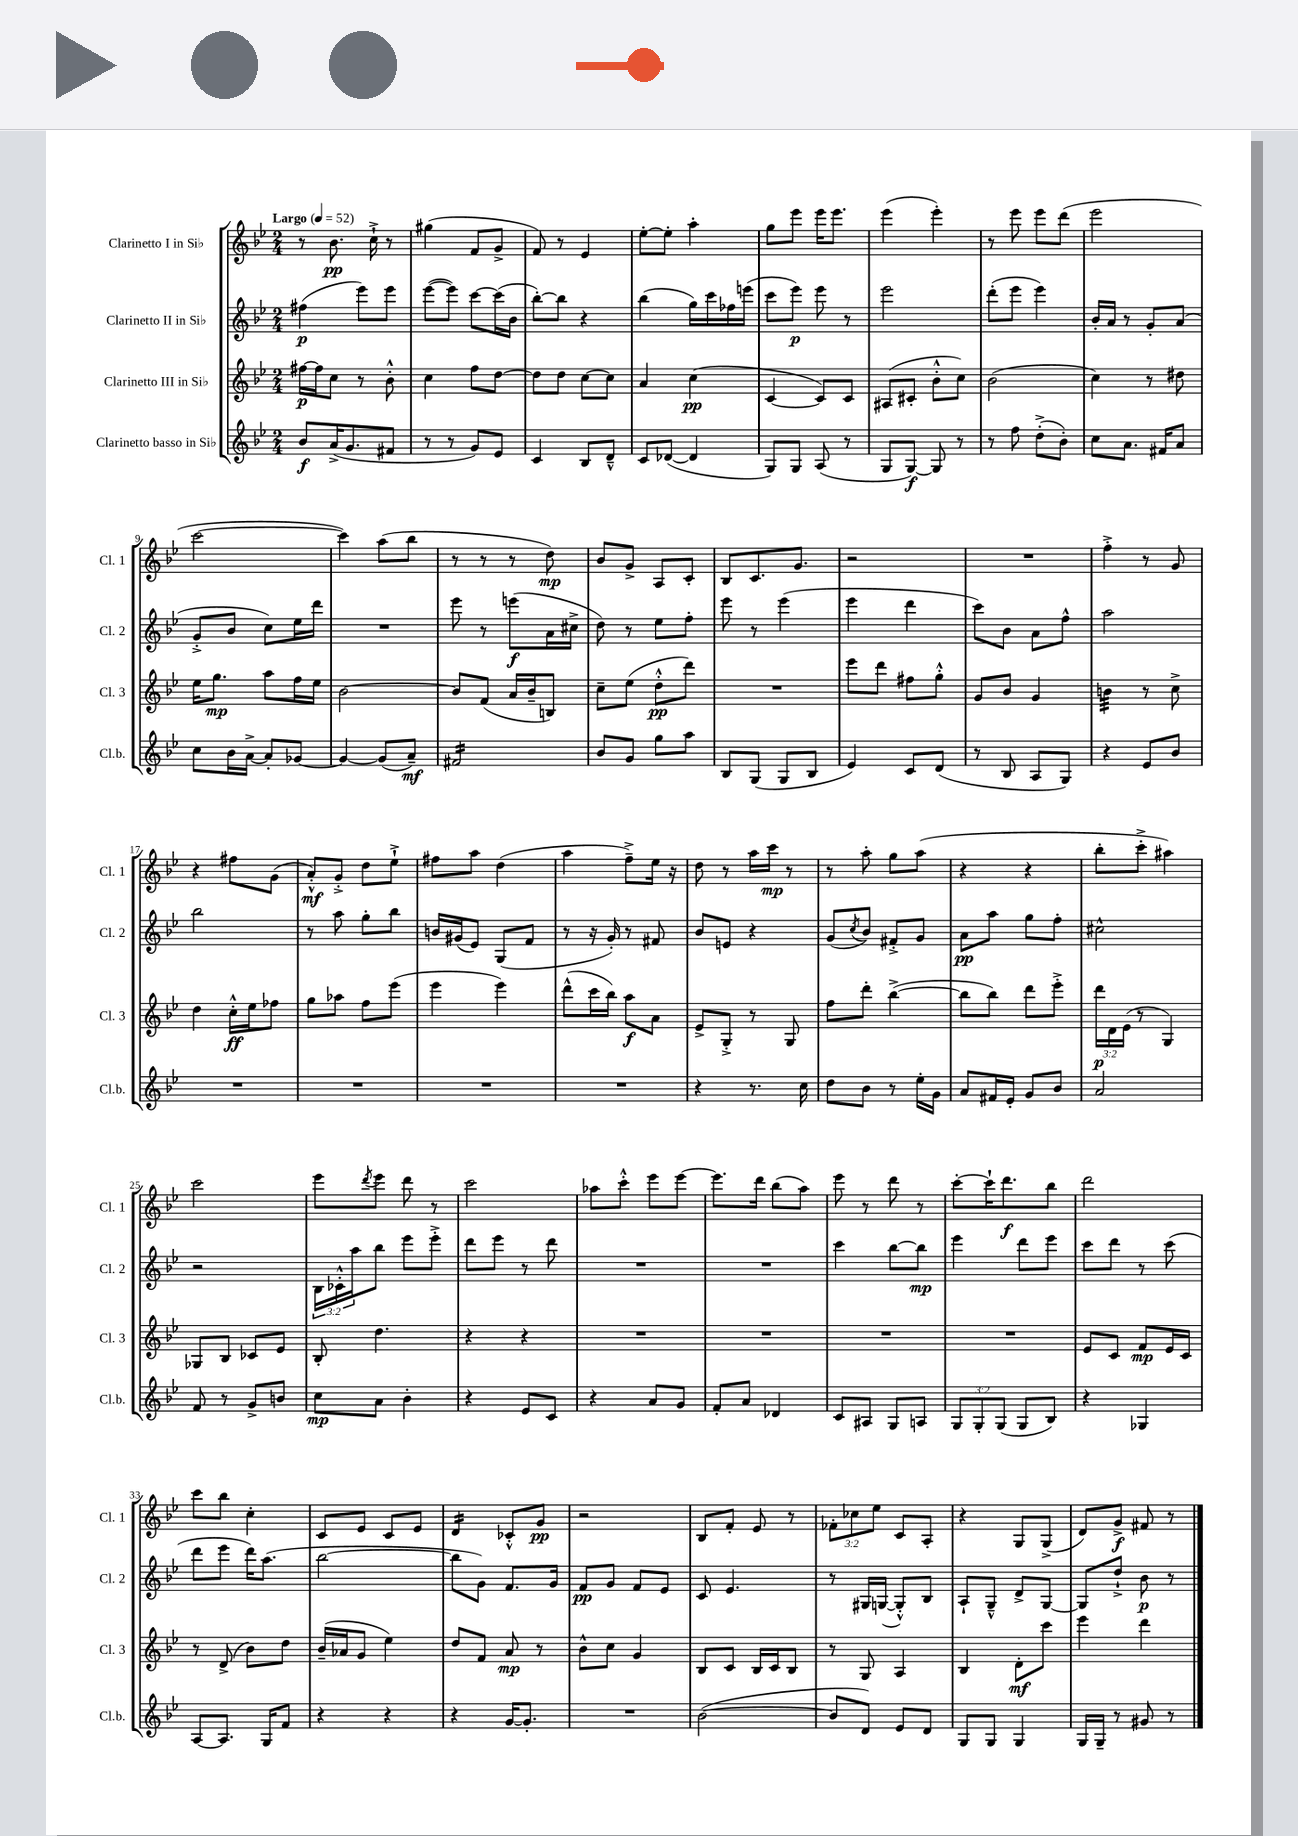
<<
\new StaffGroup <<
\new Staff = "s0" \with { instrumentName = "Clarinetto I in Sib" shortInstrumentName = "Cl. 1" } {
    \clef treble \key bes \major \numericTimeSignature \time 2/4 \override Staff.TupletNumber.text = #tuplet-number::calc-fraction-text \tempo "Largo" 4 = 52
    r8 bes'8.\pp c''16-!-> r8 |
    gis''4( f'8 g'8-> |
    f'8) r8 ees'4 |
    ees''8~-. ees''8-. a''4-. |
    g''8 ees'''8 ees'''16 ees'''8. |
    ees'''4( ees'''4-.) |
    r8 ees'''8 ees'''8 d'''8( |
    ees'''2 |
    c'''2~ |
    c'''4) a''8( bes''8 |
    r8 r8 r8 d''8\mp) |
    bes'8 g'8-> a8 c'8-. |
    bes8 c'8. g'8. |
    r2 |
    R2 |
    f''4-.-> r8 g'8 |
    r4 fis''8 g'8( |
    a'8-.-^\mf) g'8-.-> d''8 ees''8-!-> |
    fis''8 a''8 d''4( |
    a''4 f''8--->) ees''16 r16 |
    d''8 r8 a''16 c'''16\mp r8 |
    r8 a''8-. g''8 a''8( |
    r4 r4 |
    bes''8-. c'''8-.-> ais''4) |
    c'''2 |
    ees'''8 \acciaccatura { d'''8 } ees'''8 d'''8 r8 |
    c'''2 |
    aes''8 c'''8-.-^ ees'''8 ees'''8~ |
    ees'''8. d'''16 bes''8( a''8) |
    ees'''8 r8 d'''8 r8 |
    c'''8~-. c'''16-! d'''8.\f bes''8 |
    d'''2 |
    c'''8 bes''8 c''4-. |
    c'8 ees'8 c'8 ees'8 |
    d'4:16 ces'8-.-^ g'8\pp |
    r2 |
    bes8 f'8-. ees'8 r8 |
    \tuplet 3/2 { fes'8-. ces''8 ees''8 } c'8 a8-. |
    r4 g8 g8->( |
    d'8) g'8->\f fis'8 r8 \bar "|." |
}
\new Staff = "s1" \with { instrumentName = "Clarinetto II in Sib" shortInstrumentName = "Cl. 2" } {
    \clef treble \key bes \major \numericTimeSignature \time 2/4 \override Staff.TupletNumber.text = #tuplet-number::calc-fraction-text
    fis''4\p( ees'''8) ees'''8 |
    ees'''8~( ees'''8) c'''8~ c'''16( bes'16 |
    bes''8~-.) bes''8 r4 |
    bes''4( g''16) c'''16 fes''16 e'''16( |
    c'''8 ees'''8\p) ees'''8 r8 |
    ees'''2 |
    d'''8-.( ees'''8 ees'''4) |
    bes'16-. a'16 r8 g'8-. a'8( |
    g'8-.-> bes'8 c''8) ees''16 d'''16 |
    R2 |
    ees'''8 r8 e'''8\f( a'16 cis''16-> |
    d''8) r8 ees''8 f''8-. |
    ees'''8 r8 ees'''4( |
    ees'''4 d'''4 |
    c'''8) bes'8 a'8 f''8-^ |
    a''2 |
    bes''2 |
    r8 a''8 g''8-. bes''8 |
    b'16 gis'16( ees'8) g8( f'8 |
    r8 r16 g'16-.) r8 fis'8 |
    bes'8 e'8 r4 |
    g'8( \acciaccatura { c''8 } bes'8) fis'8-.-> g'8 |
    a'8\pp a''8 g''8 f''8-. |
    cis''2-^ |
    r2 |
    \tuplet 3/2 { bes16 ces'16-.-^ a''16 } bes''8 ees'''8 ees'''8-.-> |
    d'''8 ees'''8 r8 d'''8 |
    R2 |
    R2 |
    c'''4 bes''8~ bes''8\mp |
    ees'''4 d'''8 ees'''8 |
    c'''8 d'''8 r8 c'''8( |
    d'''8 ees'''8 d'''16) a''8.( |
    bes''2~ |
    bes''8 g'8) f'8. g'16 |
    f'8\pp g'8 f'8 ees'8 |
    c'8 ees'4. |
    r8 gis16 g16~( g8-.-^) bes8 |
    a8-! g8---^ d'8-> g8~ |
    g8 d''8-!-> bes'8\p r8 \bar "|." |
}
\new Staff = "s2" \with { instrumentName = "Clarinetto III in Sib" shortInstrumentName = "Cl. 3" } {
    \clef treble \key bes \major \numericTimeSignature \time 2/4 \override Staff.TupletNumber.text = #tuplet-number::calc-fraction-text
    fis''16~\p fis''16 c''8 r8 bes'8-.-^ |
    c''4 f''8 d''8~ |
    d''8 d''8 c''8~ c''8 |
    a'4 c''4\pp( |
    c'4~ c'8) c'8 |
    ais8( cis'8-. bes'8-.-^ c''8) |
    bes'2( |
    c''4) r8 dis''8 |
    ees''16 g''8.\mp a''8 f''16 ees''16 |
    bes'2~ |
    bes'8 f'8( a'16 bes'16-- b8) |
    c''8-- ees''8( d''8-.-^\pp d'''8) |
    R2 |
    ees'''8 d'''8 fis''8 g''8-.-^ |
    g'8 bes'8 g'4 |
    b'4:32 r8 c''8-> |
    d''4 c''16-.-^\ff ees''16 fes''8 |
    g''8 aes''8 f''8 ees'''8( |
    ees'''4 ees'''4) |
    d'''8-^( c'''16 bes''16) a''8\f a'8 |
    ees'8-> g8-.-> r8 g8 |
    f''8 d'''8-. bes''4~->( |
    bes''8 bes''8) d'''8 ees'''8-.-> |
    \tuplet 3/2 { d'''16\p d'16 ees'16( } r8 g4) |
    ges8 bes8 ces'8 ees'8 |
    bes8-. d''4. |
    r4 r4 |
    R2 |
    R2 |
    R2 |
    R2 |
    ees'8 c'8 f'8\mp ees'16 c'16 |
    r8 d'8->( bes'8) d''8 |
    bes'16--( aes'16 g'8 ees''4) |
    d''8 f'8 a'8\mp r8 |
    bes'8-^ c''8 g'4 |
    bes8 c'8 bes16 c'16 bes8 |
    r8 g8 a4 |
    bes4 d'8-.\mf c'''8 |
    ees'''4 d'''4 \bar "|." |
}
\new Staff = "s3" \with { instrumentName = "Clarinetto basso in Sib" shortInstrumentName = "Cl.b." } {
    \clef treble \key bes \major \numericTimeSignature \time 2/4 \override Staff.TupletNumber.text = #tuplet-number::calc-fraction-text
    bes'8\f a'16->( g'8. fis'8 |
    r8 r8 g'8) ees'8 |
    c'4 bes8 d'8---^ |
    c'8 des'8~( des'4 |
    g8) g8 a8( r8 |
    g8 g8~\f) g8 r8 |
    r8 f''8 d''8-.->( bes'8-.) |
    c''8 a'8. fis'16 a'8 |
    c''8 bes'16 a'16~-> a'8-. ges'8~ |
    ges'4~ ges'8( a'8--\mf) |
    fis'2:16 |
    bes'8 g'8 g''8 a''8 |
    bes8 g8( g8 bes8 |
    ees'4) c'8 d'8( |
    r8 bes8 a8 g8) |
    r4 ees'8 bes'8 |
    R2 |
    R2 |
    R2 |
    R2 |
    r4 r8. c''16 |
    d''8 bes'8 r8 ees''16-. g'16 |
    a'8 fis'16 ees'16-. g'8 bes'8 |
    a'2 |
    f'8 r8 g'8-> b'8 |
    c''8\mp a'8 bes'4-. |
    r4 ees'8 c'8 |
    r4 a'8 g'8 |
    f'8-. a'8 des'4 |
    c'8 ais8 g8 a8 |
    \tuplet 3/2 { g8 g8-. g8( } g8 bes8) |
    r4 ges4 |
    a8~ a8. g16 f'8 |
    r4 r4 |
    r4 g'16~ g'8.-. |
    R2 |
    bes'2~( |
    bes'8 d'8) ees'8 d'8 |
    g8 g8 g4 |
    g16 g16-- r8 gis'8 r8 \bar "|." |
}
>>
>>
